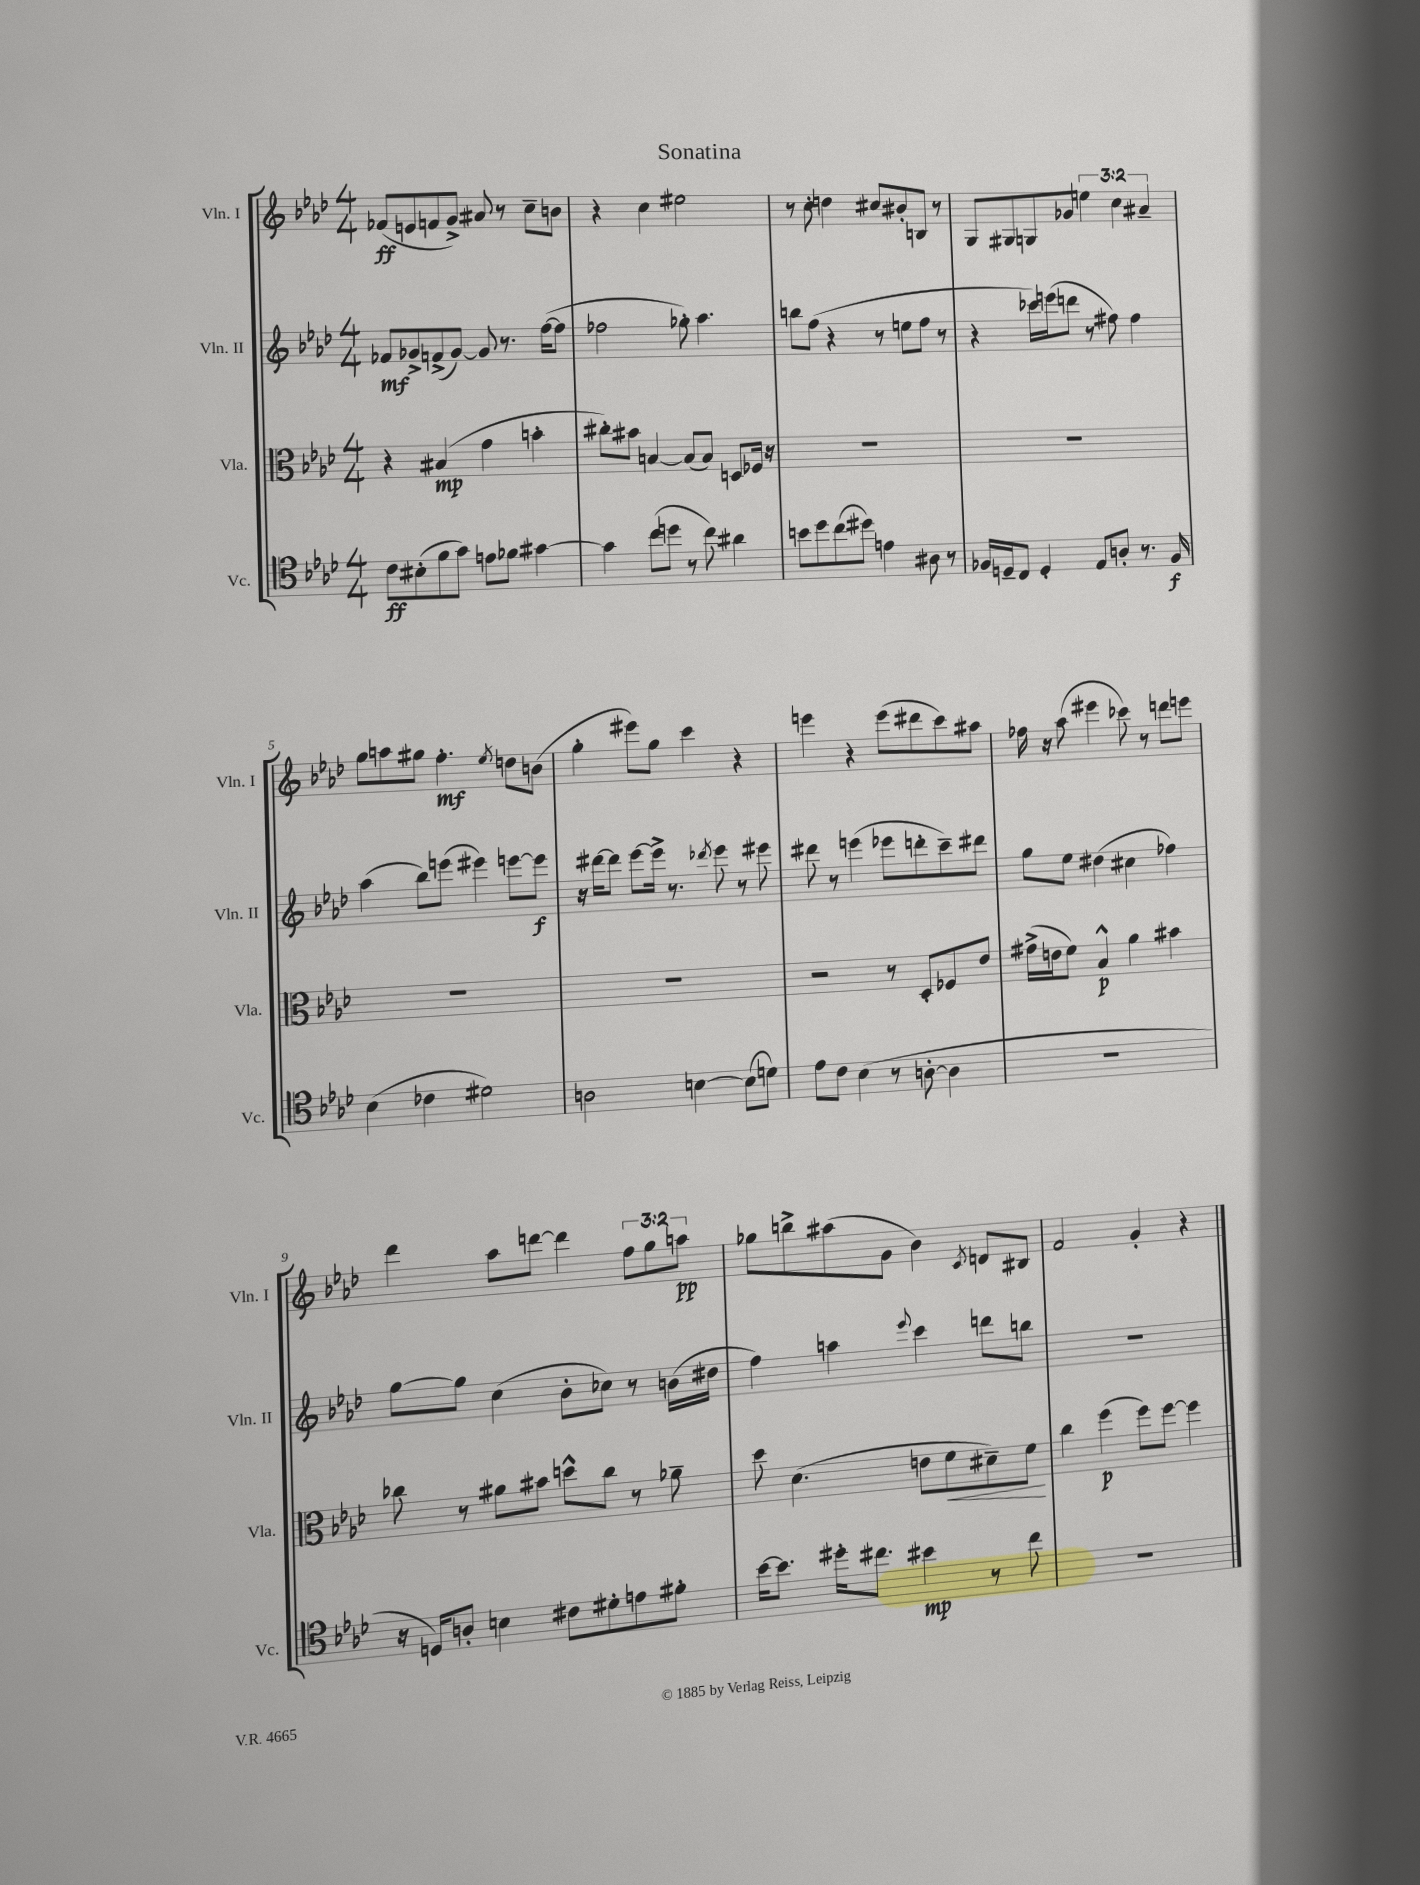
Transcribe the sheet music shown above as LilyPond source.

\header { title = "Sonatina" }
<<
\new StaffGroup <<
\new Staff = "s0" \with { instrumentName = "Vln. I" shortInstrumentName = "Vln. I" } {
    \clef treble \key aes \major \numericTimeSignature \time 4/4 \override Staff.TupletNumber.text = #tuplet-number::calc-fraction-text
    fes'8\ff( e'8 f'8 g'8->) ais'8 r8 c''8-- b'8 |
    r4 c''4 eis''2 |
    r8 c''8-. d''4 cis''8 bis'8-. b8 r8 |
    g8 gis8 g8 ges'8 \tuplet 3/2 { e''4 c''4 ais'4-- } |
    g''8 a''8 gis''8 f''4.-.\mf \acciaccatura { ees''8 } d''8 b'8( |
    g''4-. eis'''8) g''8 c'''4 r4 |
    e'''4 r4 e'''8( dis'''8 c'''8) ais''8 |
    fes''16 r16 aes''8( eis'''4 ces'''8) r8 d'''8 e'''8 |
    des'''4 aes''8 d'''8~ d'''4 \tuplet 3/2 { f''8 g''8 a''8\pp } |
    ges''8 b''8-> ais''8( g'8 bes'4) \acciaccatura { c'8 } d'8 bis8 |
    f'2 g'4-. r4 \bar "|." |
}
\new Staff = "s1" \with { instrumentName = "Vln. II" shortInstrumentName = "Vln. II" } {
    \clef treble \key aes \major \numericTimeSignature \time 4/4
    fes'8\mf ges'8-> f'8->( ges'8~) ges'8 r8. f''16~( f''8 |
    fes''2 ges''8-.) aes''4. |
    b''8 f''8( r4 r8 e''8 f''8 r8 |
    r4 ces'''16) e'''16( d'''8 r8 fis''8) fis''4 |
    aes''4( bes''8) e'''8( eis'''4) e'''8~ e'''8\f |
    r16 dis'''16~ dis'''8 ees'''8~ ees'''16-> r8. \acciaccatura { des'''8 } ees'''8 r8 eis'''8 |
    dis'''8 r8 e'''4( ees'''8 d'''8-. c'''8--) dis'''8 |
    g''8 ees''8 dis''4( cis''4 fes''4) |
    g''8~ g''8 c''4( bes'8-. ces''8) r8 b'16( dis''16 |
    f''4) a''4 \appoggiatura { ees'''8 } c'''4 d'''8 b''8 |
    R1 \bar "|." |
}
\new Staff = "s2" \with { instrumentName = "Vla." shortInstrumentName = "Vla." } {
    \clef alto \key aes \major \numericTimeSignature \time 4/4
    r4 bis4\mp( g'4 b'4-. |
    cis''8-.) bis'8 b4~ b8( b8) d8 fes16 r16 |
    R1 |
    R1 |
    R1 |
    R1 |
    r2 r8 des8-. fes8 ees'8 |
    gis'16->( e'16 f'8) bes4-^\p aes'4 bis'4 |
    ces''8 r8 ais'8 bis'8 d''8-^ ces''8 r8 aes'8-- |
    des''8 des'4.( e'8 f'8\< dis'8--) f'8\! |
    c''4 f''4\p( f''8) f''8~ f''4 \bar "|." |
}
\new Staff = "s3" \with { instrumentName = "Vc." shortInstrumentName = "Vc." } {
    \clef tenor \key aes \major \numericTimeSignature \time 4/4
    c'8\ff bis8-.( f'8 g'8) e'8 fes'8 gis'4~ |
    gis'4 c''8( d''8 r8 c''8) ais'4 |
    b'8 des''8 c''8( dis''8) e'4 ais8 r8 |
    fes16 d16-- c8 d4-. ees8 a8-. r8. fes16\f |
    bes4( ces'4 dis'2) |
    a2 b4~ b8( d'8) |
    ees'8 c'8 bes4( r8 a8~-. a4 |
    R1 |
    r16 d16) a8-. b4 cis'8 dis'8-. e'8 fis'8-. |
    bes'16~ bes'8. dis''16-. cis''8. bis'4\mp r8 cis''8 |
    R1 \bar "|." |
}
>>
>>
